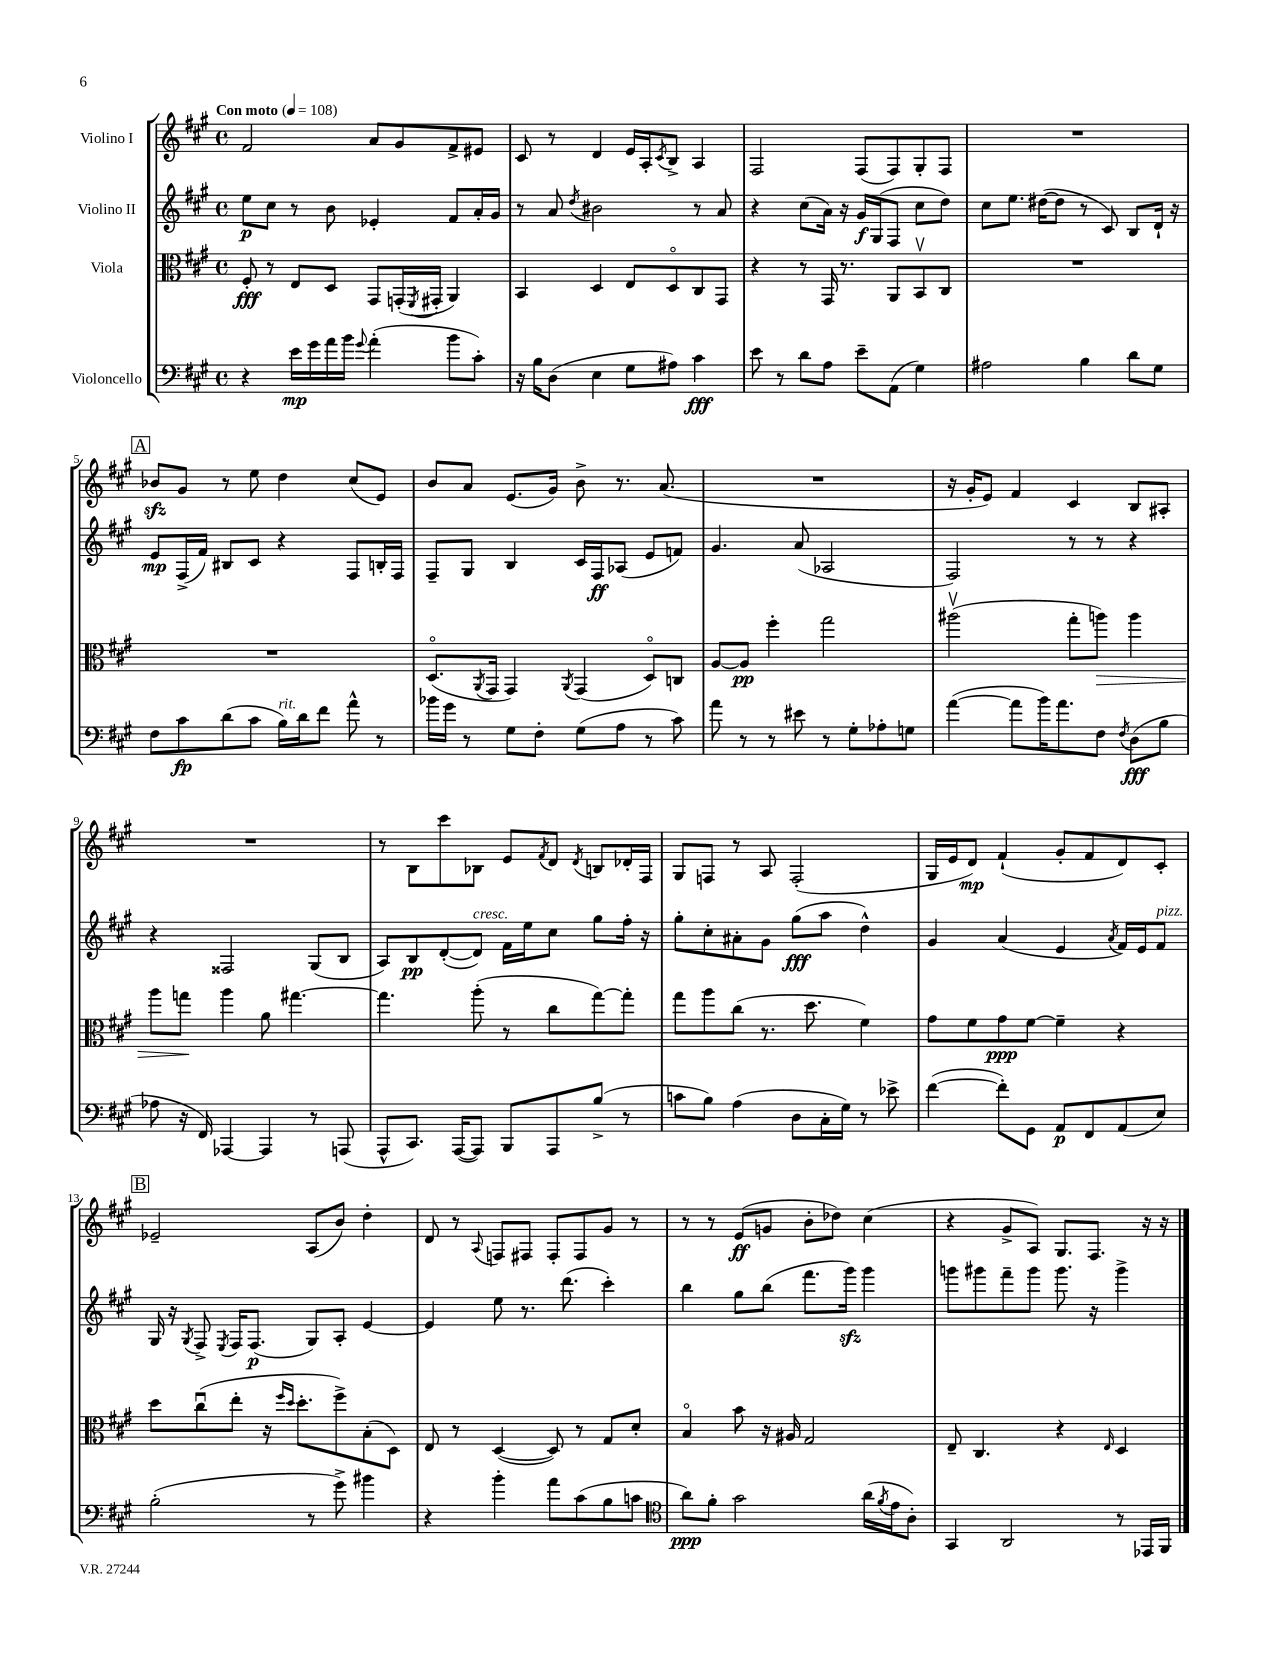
<<
\new StaffGroup <<
\new Staff = "s0" \with { instrumentName = "Violino I" } {
    \clef treble \key a \major \defaultTimeSignature \time 4/4 \tempo "Con moto" 4 = 108
    fis'2 a'8 gis'8 fis'8-> eis'8 |
    cis'8 r8 d'4 e'16 a16-. \acciaccatura { cis'8 } b8-> a4 |
    fis2 fis8( fis8) gis8-. fis8 |
    R1 |
    \mark \markup { \box "A" } bes'8\sfz gis'8 r8 e''8 d''4 cis''8( e'8) |
    b'8 a'8 e'8.( gis'16) b'8-> r8. a'8.( |
    R1 |
    r16 gis'16-. e'8) fis'4 cis'4 b8 ais8-. |
    R1 |
    r8 b8 cis'''8 bes8 e'8 \acciaccatura { fis'8 } d'8 \acciaccatura { d'8 } b8 des'16-. fis16 |
    gis8 f8 r8 a8 f2-.( |
    gis16 e'16 d'8\mp) fis'4-!( gis'8-. fis'8 d'8) cis'8-. |
    \mark \markup { \box "B" } ees'2-- a8( b'8) d''4-. |
    d'8 r8 \appoggiatura { a8 } f8 fis8 fis8-. fis8 gis'8 r8 |
    r8 r8 e'8\ff( g'8 b'8-. des''8) cis''4( |
    r4 gis'8-> a8) gis8. fis8. r16 r16 \bar "|." |
}
\new Staff = "s1" \with { instrumentName = "Violino II" } {
    \clef treble \key a \major \defaultTimeSignature \time 4/4
    e''8\p cis''8 r8 b'8 ees'4-. fis'8 a'16-. gis'16 |
    r8 a'8 \acciaccatura { d''8 } bis'2 r8 a'8 |
    r4 cis''8( a'16) r16 gis'16\f gis16( fis8 cis''8 d''8) |
    cis''8 e''8. dis''16~( dis''8 r8 cis'8) b8 d'16-! r16 |
    \mark \markup { \box "A" } e'8\mp fis16->( fis'16) bis8 cis'8 r4 fis8 b16-. fis16 |
    fis8-- gis8 b4 cis'16 fis16\ff aes8( e'8 f'8) |
    gis'4. a'8( aes2 |
    fis2) r8 r8 r4 |
    r4 fisis2 gis8( b8 |
    a8) b8\pp d'8~-.( d'8^\markup { \italic "cresc." }) fis'16 e''16 cis''8 gis''8 fis''16-. r16 |
    gis''8-. cis''8-. ais'8-. gis'8 gis''8\fff( a''8 d''4-^) |
    gis'4 a'4( e'4 \acciaccatura { a'8 } fis'16) e'16 fis'8^\markup { \italic "pizz." } |
    \mark \markup { \box "B" } gis16 r16 \acciaccatura { gis8 } fis8-> \acciaccatura { e8 } fis16 fis8.\p( gis8) a8-. e'4~ |
    e'4 e''8 r8. d'''8.( cis'''4-.) |
    b''4 gis''8 b''8( fis'''8. gis'''16\sfz) gis'''4 |
    g'''8 gis'''8 fis'''8-- gis'''8 gis'''8. r16 gis'''4-> \bar "|." |
}
\new Staff = "s2" \with { instrumentName = "Viola" } {
    \clef alto \key a \major \defaultTimeSignature \time 4/4
    fis8-.\fff r8 e8 d8 gis,8 g,16-.( \acciaccatura { fis,8 } gis,16-. a,4) |
    b,4 d4 e8 d8\flageolet cis8 gis,8 |
    r4 r8 gis,16 r8. a,8 b,8\upbow cis8 |
    R1 |
    \mark \markup { \box "A" } R1 |
    d8.\flageolet( \acciaccatura { a,8 } gis,16 gis,4) \acciaccatura { a,8 } gis,4( d8\flageolet) c8 |
    a8~ a8\pp fis''4-. gis''2 |
    ais''2\upbow( gis''8-. a''8\>) a''4 |
    a''8 g''8\! a''4 a'8 gis''4.~ |
    gis''4. a''8-.( r8 cis''8 gis''8~) gis''8-. |
    gis''8 a''8 cis''8( r8. d''8. fis'4) |
    gis'8 fis'8 gis'8\ppp fis'8~ fis'4-- r4 |
    \mark \markup { \box "B" } d''8 cis''8\downbow( e''8-. r16 \grace { fis''16 d''16 } d''8.-. fis''8->) b8-.( d8) |
    e8 r8 d4~( d8) r8 gis8 d'8-. |
    b4\flageolet b'8 r16 ais16 gis2 |
    e8-- cis4. r4 \grace { e16 } d4 \bar "|." |
}
\new Staff = "s3" \with { instrumentName = "Violoncello" } {
    \clef bass \key a \major \defaultTimeSignature \time 4/4
    r4 e'16\mp gis'16 a'16 b'16 \appoggiatura { gis'8 } a'4-.( b'8 cis'8-.) |
    r16 b16 d8( e4 gis8 ais8) cis'4\fff |
    e'8 r8 d'8 a8 e'8-- a,8( gis4) |
    ais2 b4 d'8 gis8 |
    \mark \markup { \box "A" } fis8 cis'8\fp d'8( cis'8 b16^\markup { \italic "rit." }) d'16 fis'8 a'8-^ r8 |
    bes'16 gis'16 r8 gis8 fis8-. gis8( a8 r8 cis'8) |
    a'8 r8 r8 eis'8 r8 gis8-. aes8-. g8 |
    a'4~( a'8 b'16) a'8. fis8 \acciaccatura { fis8 } d8\fff( b8 |
    aes8 r16 fis,16) aes,,4~ aes,,4 r8 a,,8( |
    a,,8-^ cis,8.) a,,16~( a,,8) b,,8 a,,8 b8->( r8 |
    c'8 b8) a4( d8 cis16-. gis16) r8 ees'8-> |
    fis'4~( fis'8-.) gis,8 a,8\p fis,8 a,8( e8) |
    \mark \markup { \box "B" } b2-.( r8 gis'8->) bis'4 |
    r4 b'4-. a'8 cis'8( b8 c'8 |
    \clef tenor a'8\ppp) fis'8-. gis'2 a'16( \acciaccatura { fis'8 } e'16 a8-.) |
    gis,4 a,2 r8 ees,16 fis,16 \bar "|." |
}
>>
>>
